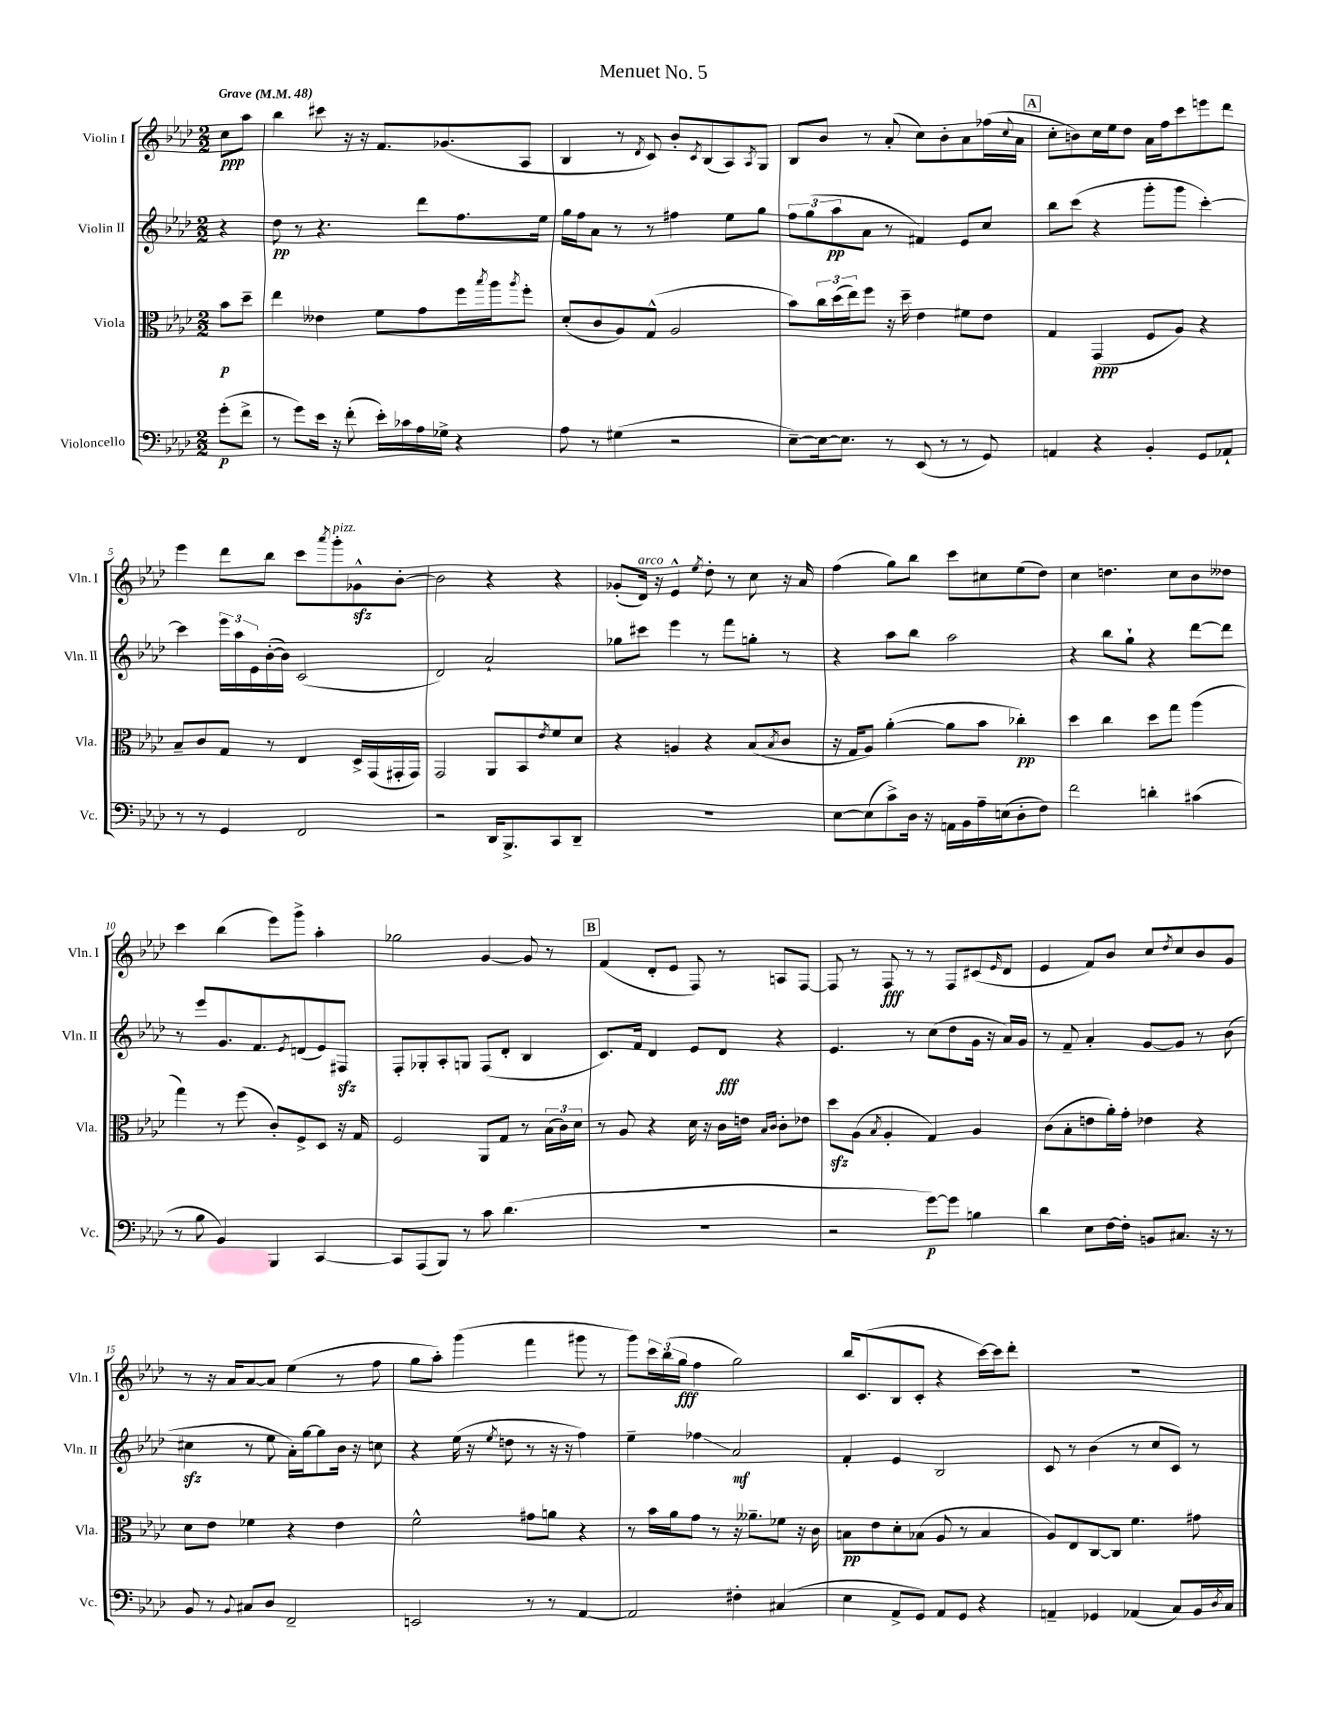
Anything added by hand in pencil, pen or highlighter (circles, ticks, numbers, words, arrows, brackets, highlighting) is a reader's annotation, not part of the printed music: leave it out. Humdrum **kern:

**kern	**kern	**kern	**kern
*staff4	*staff3	*staff2	*staff1
*clefF4	*clefC3	*clefG2	*clefG2
*k[b-e-a-d-]	*k[b-e-a-d-]	*k[b-e-a-d-]	*k[b-e-a-d-]
*M2/2	*M2/2	*M2/2	*M2/2
*MM48	*MM48	*MM48	*MM48
(8g'	8b-	4r	8cc
8f^	8dd-~	.	8aa-
=	=	=	=
8r	4ee-	8dd-	4bb-
8g)	.	8r	.
16e-	4e--	4.r	8ccc#
16r	.	.	.
(8f'	.	.	16r
.	.	.	16r
16e-')	8f	.	8.f
16c-	.	.	.
16A-	8g	8ddd-	.
16G-^	.	.	(8.g-
4r	16ff	8.ff	.
.	8qbb-	.	.
.	16aa-	.	.
.	8qaa-	.	.
.	8ff'	.	8A-
.	.	16ee-	.
=	=	=	=
8A-	(8d-'	16gg	4B-
.	.	16ff	.
8r	8c	8a-	.
(4G#	8A-)	8r	8r
.	.	.	8qd-
.	(8G^^	8r	8c)
2r	2A-	4ff#	8b-'
.	.	.	8qc
.	.	.	(8B-
.	.	8ee-	8A-)
.	.	.	8qA-
.	.	8gg	8G
=	=	=	=
[8E-~)	8b-)	12ff	8B-
.	.	(12gg	.
16E-_	24cc	.	8b-
.	(24dd-	12aa-	.
8.E-]	.	.	.
.	24ee-)	.	.
.	8ff	8a-	8r
8r	16r	8r	(8a-'
.	16dd-~	.	.
(8EE-	4e-	4f#)	8cc)
8r	.	.	8b-'
8r	8f#	8e-	8a-
8GG)	8e-	8cc	(16ff-
.	.	.	8qqcc
.	.	.	16a-
=	=	=	=
4AA	4G	8bb-	8cc'
.	.	(8ccc	8b)
4r	(4GG	4r	16cc
.	.	.	16ee-
.	.	.	8dd-
4BB-'	8F	8ggg'	16a-
.	.	.	16ff
.	8A-)	8ggg	8ccc
8GG	4r	[4ccc')	8eee
8AA-`	.	.	8ddd-
=	=	=	=
8r	8B-~	4ccc]	4eee-
8r	8c	.	.
4GG	8G	24eee-	8ddd-
.	.	24aa-	.
.	.	24e-	.
.	8r	([16b-'	8bb-
.	.	16b-])	.
2FF	4E-	(2c	8ccc
.	.	.	8qaaa-
.	.	.	8ggg'
.	16D-^	.	8g-^^
.	(16GG	.	.
.	16GG#'	.	[8b-'
.	16GG#)	.	.
=	=	=	=
2r	2GG	2d-)	2b-]
16DD-	8AA-	2a-`	4r
8.BBB-^	.	.	.
.	8BB-	.	.
.	8qe-	.	.
8CC	8f	.	4r
8DD-~	8d-	.	.
=	=	=	=
1r	4r	8gg-	(8g-'
.	.	8ccc#	16d-)
.	.	.	16r
.	4A	4eee-	4e-^^
.	.	.	8qee-
.	4r	8r	8dd-'
.	.	8fff	8r
.	(8B-	8gg'	8cc
.	8qB-	.	.
.	8c	8r	16r
.	.	.	16a-
=	=	=	=
[8E-	16r	4r	(4ff
.	16G	.	.
(8E-]	8A-)	.	.
8c^)	([4a-'	8aa-	8gg)
16D-	.	8bb-	8bb-
16r	.	.	.
16AA	8a-]	2aa-	8ccc
16BB-	.	.	.
16A-~	8b-	.	8cc#
(16E	.	.	.
8D-'	4cc-')	.	(8ee-
8F)	.	.	8dd-)
=	=	=	=
2f	4dd-	4r	4cc
.	4cc	8bb-	4.dd
.	.	8gg`	.
4d'	8dd-	4r	.
.	8gg	.	8cc
(4c#	(4aa-	[8ddd-	8b-
.	.	8ddd-]	8dd--
=	=	=	=
8r	4gg)	8r	4ccc
8B-	.	8eee-	.
4BB-)	8r	8.g	(4bb-
.	(8ff	.	.
.	.	8.f	.
4BBB-	8c')	.	8eee-)
.	.	8qe-	.
.	8F^	(8d	8ggg^
[4CC	8D-	8e-)	4aa-'
.	16r	8F#	.
.	16G	.	.
=	=	=	=
8CC]	2F	8F'	2gg-
(8AAA-	.	8G-'	.
8BBB-)	.	8A-'	.
8r	.	8G	.
8c	8AA-	(8F	[4g
(4.d-	8G	8d-'	.
.	8r	4B-	8g]
.	(24B-	.	8r
.	24c)	.	.
.	24d-	.	.
=	=	=	=
1r	8r	8.c)	(4f
.	8A-	.	.
.	.	16f	.
.	4r	4d-	8d-'
.	.	.	8e-
.	16d-	8e-	8F)
.	16r	.	.
.	16c	8d-	8r
.	16e	.	.
.	16qqB-	.	.
.	16qqc	.	.
.	8c'	4r	8A
.	8e-	.	[8F
=	=	=	=
2r	8dd-	4.e-	8F]
.	(8A-	.	8r
.	8qB-	.	.
.	4A-'	.	8F
.	.	8r	8r
[8g)	4G)	(8cc	8r
8g]	.	8dd-	8F
4B	4A-	16g	(8c#
.	.	16r	.
.	.	.	16qqe-
.	.	16a-)	8d-
.	.	16g	.
=	=	=	=
4d-	(8c	8r	4e-
.	8B-'	8f~	.
8E-	8e	4a-'	8f)
[16F	16a-')	.	8b-
16F']	16g'	.	.
8BB	4e-	[8g	8cc
.	.	.	8qdd-
8.C#	.	8g]	8cc
.	4r	8r	8b-
16r	.	.	.
8r	.	(8b-	8g
=	=	=	=
8BB-	8d-	4cc#	8r
8r	8e-	.	16r
.	.	.	16a-
8qqBB-	.	.	.
8C#	4f-	8r	[8a-
8D-	.	8ee-	8a-]
2FF~	4r	16a-')	(4ee-
.	.	[16gg	.
.	.	8gg]	.
.	4e-	16b-	8r
.	.	16r	.
.	.	8cc	8ff
=	=	=	=
2EE	2f^^	4r	8gg
.	.	.	8aa-')
.	.	(16ee-	(4ggg
.	.	16r	.
.	.	8qee-	.
.	.	8dd	.
8r	8g#	8r	4fff
8r	8a	16r	.
.	.	16r	.
[4AA-	4r	4ff)	8ggg#
.	.	.	8r
=	=	=	=
2AA-]	8r	4ee-~	8ggg)
.	16b-	.	24ccc
.	.	.	(24bb-
.	16a-	.	.
.	.	.	24gg
.	8g	4ff-	4ff
.	8r	.	.
4F#'	16r	2a-	2gg)
.	8.a--~	.	.
(4C#	8f-	.	.
.	16r	.	.
.	16c	.	.
=	=	=	=
4E-	8B	4f'	16bb-
.	.	.	(8.c
.	8e-	.	.
8AA-^	8d-'	4e-	8B-
8GG)	(8B-	.	8c'
8AA-	8A-	2B-	4r
8GG	8r	.	.
4r	4B-	.	[16ccc)
.	.	.	16ccc]
.	.	.	8ddd-'
=	=	=	=
4AA~	8A-)	8c	1r
.	8E-	8r	.
4GG-	[8C	(4b-	.
.	8C]	.	.
(4AA-	4.f	8r	.
.	.	8cc	.
8C)	.	8c)	.
16BB-	8g#	8r	.
8qD-	.	.	.
16C	.	.	.
==	==	==	==
*-	*-	*-	*-
